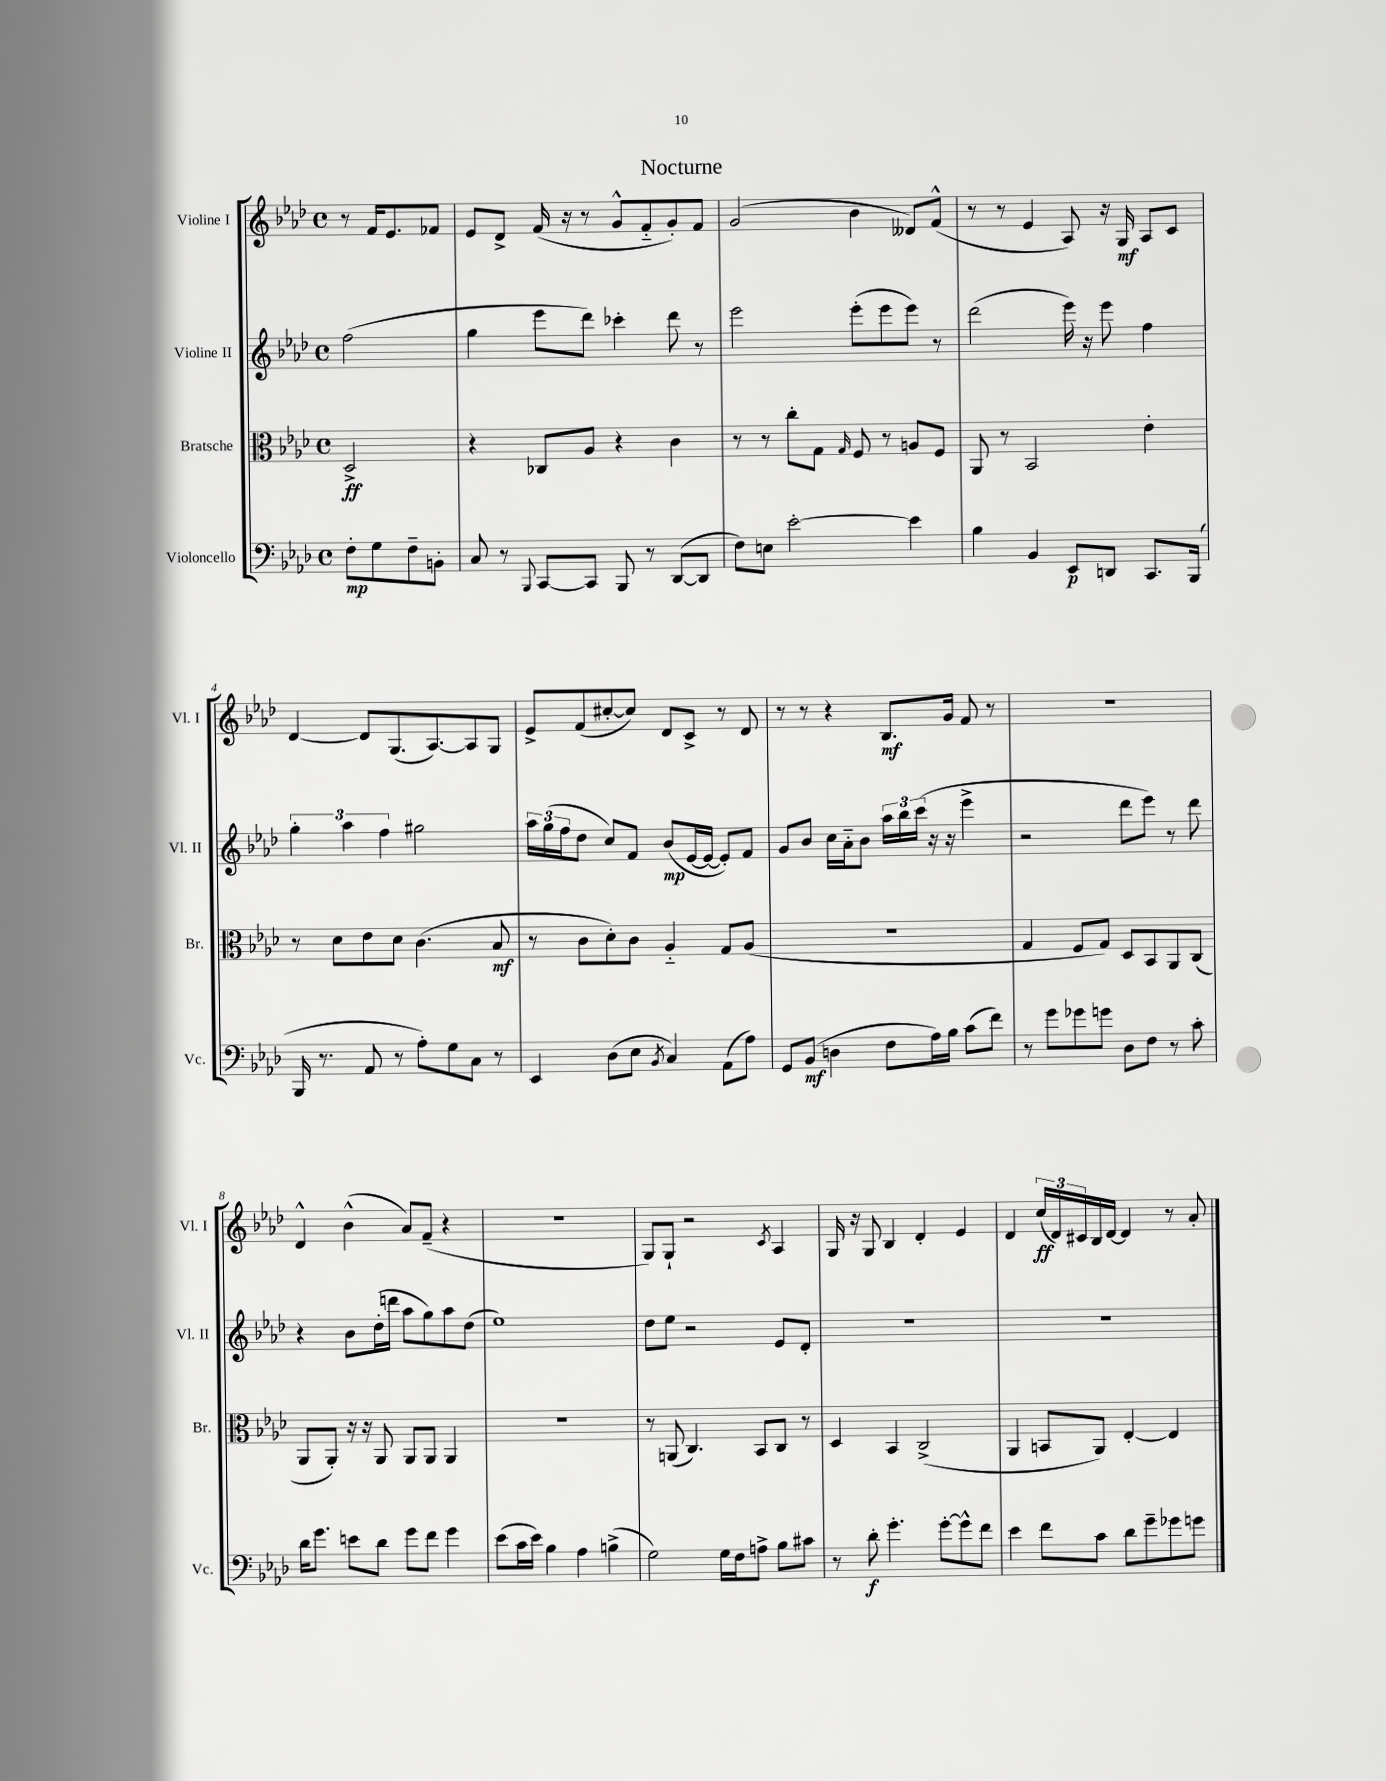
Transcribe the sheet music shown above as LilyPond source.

\header { title = "Nocturne" }
<<
\new StaffGroup <<
\new Staff = "s0" \with { instrumentName = "Violine I" shortInstrumentName = "Vl. I" } {
    \clef treble \key aes \major \defaultTimeSignature \time 4/4 \partial 2
    r8 f'16 ees'8. fes'8 |
    ees'8 des'8-> f'16( r16 r8 g'8-^ f'8-_ g'8-.) f'8 |
    g'2( bes'4 deses'8) f'8-^( |
    r8 r8 ees'4 aes8) r16 g16\mf aes8 c'8 |
    des'4~ des'8 g8.( aes8.~) aes8 g8 |
    ees'8-> f'8( cis''8~-. cis''8) des'8 c'8-> r8 des'8 |
    r8 r8 r4 bes8.\mf g'16 f'8 r8 |
    R1 |
    des'4-^ bes'4-^( aes'8) f'8--( r4 |
    R1 |
    g8) g8-! r2 \acciaccatura { c'8 } aes4 |
    g16 r16 g8 bes4 des'4-. ees'4 |
    des'4 \tuplet 3/2 { c''16\ff( des'16) cis'16 } bes16 des'16~ des'4 r8 aes'8-. \bar "|." |
}
\new Staff = "s1" \with { instrumentName = "Violine II" shortInstrumentName = "Vl. II" } {
    \clef treble \key aes \major \defaultTimeSignature \time 4/4 \partial 2
    f''2( |
    g''4 ees'''8 des'''8) ces'''4-. des'''8 r8 |
    ees'''2 ees'''8-.( ees'''8 ees'''8) r8 |
    des'''2( ees'''16) r16 ees'''8 f''4 |
    \tuplet 3/2 { g''4-. aes''4 f''4 } gis''2 |
    \tuplet 3/2 { aes''16 g''16( f''16 } des''8 c''8) f'8 bes'8\mp( ees'16~ ees'16~ ees'8-.) f'8 |
    g'8 bes'8 c''16 aes'16-_ bes'8 \tuplet 3/2 { aes''16 bes''16 c'''16( } r16 r16 ees'''4-> |
    r2 des'''8 ees'''8) r8 des'''8 |
    r4 bes'8 des''16-.( d'''16 aes''8 g''8) aes''8 des''8( |
    ees''1) |
    des''8 ees''8 r2 ees'8 des'8-. |
    R1 |
    R1 \bar "|." |
}
\new Staff = "s2" \with { instrumentName = "Bratsche" shortInstrumentName = "Br." } {
    \clef alto \key aes \major \defaultTimeSignature \time 4/4 \partial 2
    des2->\ff |
    r4 ces8 aes8 r4 c'4 |
    r8 r8 c''8-. g8 \grace { g16 } f8 r8 a8 f8 |
    aes,8 r8 bes,2 ees'4-. |
    r8 des'8 ees'8 des'8 c'4.( bes8\mf |
    r8 c'8 des'8-.) c'8 aes4-_ g8 aes8( |
    R1 |
    g4 f8 g8) des8 bes,8 aes,8 c8( |
    aes,8 aes,8-.) r16 r16 aes,8 aes,8 aes,8 aes,4 |
    R1 |
    r8 a,8( c4.) bes,8 c8 r8 |
    des4 bes,4 c2->( |
    aes,4 b,8 aes,8) ees4~-. ees4 \bar "|." |
}
\new Staff = "s3" \with { instrumentName = "Violoncello" shortInstrumentName = "Vc." } {
    \clef bass \key aes \major \defaultTimeSignature \time 4/4 \partial 2
    f8-.\mp g8 f8-- b,8-. |
    c8 r8 \appoggiatura { bes,,8 } c,8~ c,8 bes,,8 r8 des,8~( des,8 |
    f8) e8 ees'2~-. ees'4 |
    bes4 bes,4 ees,8\p d,8 c,8. bes,,16( |
    bes,,16 r8. aes,8 r8 aes8-.) g8 c8 r8 |
    ees,4 des8( ees8 \acciaccatura { bes,8 } c4) aes,8( aes8) |
    g,8 bes,8\mf( d4 f8 aes16) bes16 c'8( f'8) |
    r8 g'8 ges'8 g'8 des8 f8 r8 c'8-. |
    des'16 g'8. e'8 des'8 g'8 f'8 g'4 |
    ees'8( c'16 ees'16) bes4 aes4 b4->( |
    g2) g16 f16 a8-> bes8 cis'8 |
    r8 des'8-.\f g'4.-. g'8~-. g'8-^ f'8 |
    ees'4 f'8 c'8 des'8 g'8-- ges'8 g'8 \bar "|." |
}
>>
>>
